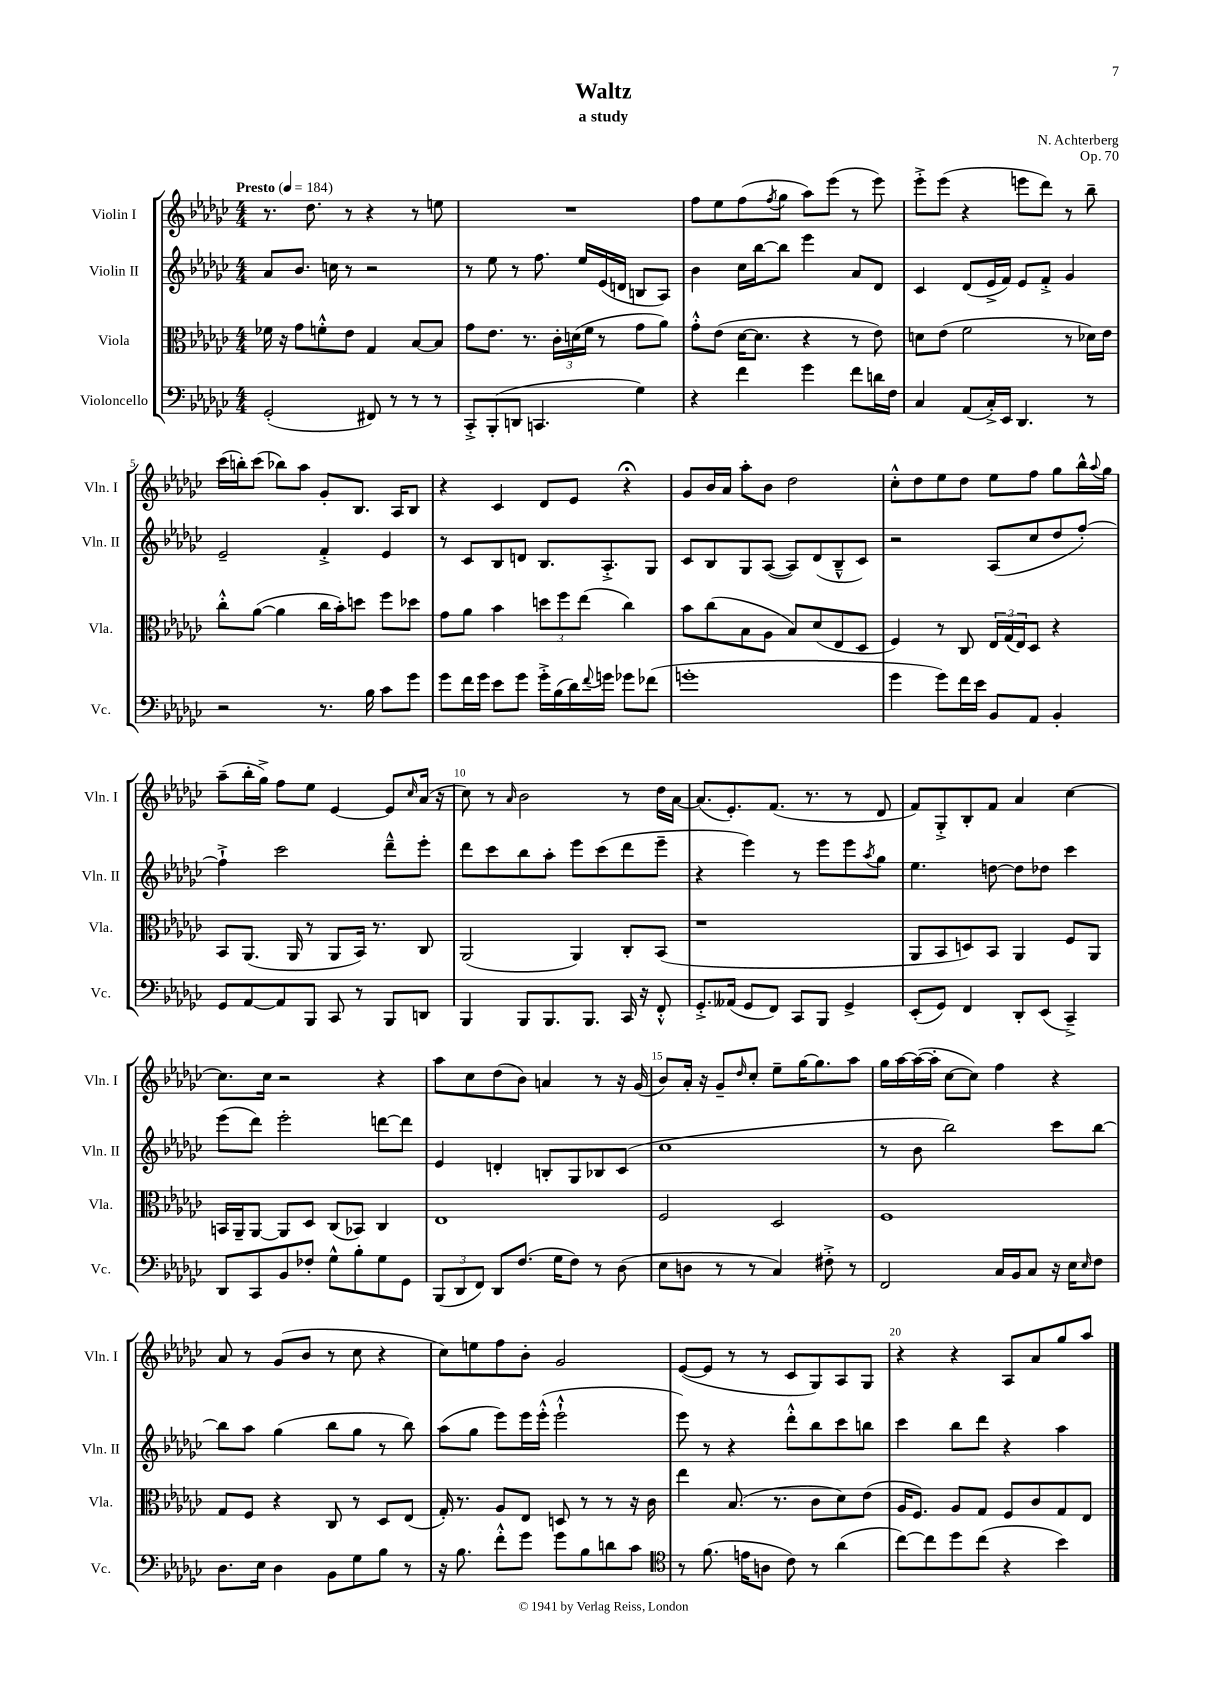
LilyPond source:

\header { title = "Waltz" composer = "N. Achterberg" subtitle = "a study" opus = "Op. 70" }
<<
\new StaffGroup <<
\new Staff = "s0" \with { instrumentName = "Violin I" shortInstrumentName = "Vln. I" } {
    \clef treble \key ges \major \numericTimeSignature \time 4/4 \tempo "Presto" 4 = 184
    r8. des''8. r8 r4 r8 e''8 |
    R1 |
    f''8 ees''8 f''8( \acciaccatura { f''8 } ges''8 aes''8) ees'''8( r8 ees'''8) |
    ees'''8-.-> ees'''8( r4 e'''8 des'''8) r8 bes''8-- |
    ces'''16( b''16-.) ces'''8( bes''8) aes''8 ges'8-. bes8. aes16 bes8 |
    r4 ces'4 des'8 ees'8 r4\fermata |
    ges'8 bes'16 aes'16 aes''8-. bes'8 des''2 |
    ces''8-.-^ des''8 ees''8 des''8 ees''8 f''8 ges''8 bes''16-^ \appoggiatura { aes''8 } ges''16 |
    aes''8--( bes''16-. ges''16->) f''8 ees''8 ees'4~ ees'8 \grace { ces''16 } aes'16( r16 |
    ces''8) r8 \grace { aes'16 } bes'2 r8 des''16 aes'16~ |
    aes'8.( ees'8.-.) f'8.( r8. r8 des'8 |
    f'8) ges8-.-> bes8-. f'8 aes'4 ces''4~ |
    ces''8. ces''16 r2 r4 |
    aes''8 ces''8 des''8( bes'8) a'4 r8 r16 ges'16( |
    bes'8) aes'16-. r16 ges'8-- \grace { des''16 } ces''8-. ees''8-- ges''16~ ges''8. aes''8 |
    ges''16 aes''16~ aes''16~( aes''16-. ces''8~ ces''8) f''4 r4 |
    aes'8 r8 ges'8( bes'8 r8 ces''8 r4 |
    ces''8) e''8 f''8 bes'8-. ges'2 |
    ees'8~( ees'8 r8 r8 ces'8 ges8) aes8 ges8 |
    r4 r4 aes8 aes'8 ges''8 aes''8 \bar "|." |
}
\new Staff = "s1" \with { instrumentName = "Violin II" shortInstrumentName = "Vln. II" } {
    \clef treble \key ges \major \numericTimeSignature \time 4/4
    aes'8 bes'8. c''16 r8 r2 |
    r8 ees''8 r8 f''8. ees''16 ees'16( d'16 b8 aes8) |
    bes'4 ces''16 bes''16~ bes''8 ees'''4 aes'8 des'8 |
    ces'4 des'8( ees'16-> f'16) ees'8 f'8-.-> ges'4 |
    ees'2-- f'4-.-> ees'4 |
    r8 ces'8 bes8 d'8 bes8. aes8.-.-> ges8 |
    ces'8 bes8 ges8 aes8~( aes8) des'8( bes8---^ ces'8) |
    r2 aes8( ces''8 des''8 f''8~-.) |
    f''4-!-> ces'''2 des'''8---^ ees'''8-. |
    des'''8 ces'''8 bes''8 aes''8-. ees'''8 ces'''8( des'''8 ees'''8-- |
    r4 ees'''4) r8 ees'''8 ees'''8 \acciaccatura { aes''8 } ges''8 |
    ees''4. d''8~ d''8 des''8 ces'''4 |
    ees'''8( des'''8) ees'''2-. d'''8~ d'''8 |
    ees'4 d'4-. b8-. ges8 bes8 ces'8( |
    ces''1 |
    r8 bes'8 bes''2) ces'''8 bes''8~ |
    bes''8 aes''8 ges''4( bes''8 ges''8 r8 bes''8) |
    aes''8( ges''8 ees'''8) ees'''16 ees'''16-.-^( ees'''2-!-^ |
    ees'''8) r8 r4 des'''8-.-^ bes''8 ces'''8 b''8 |
    ces'''4 bes''8 des'''8 r4 aes''4 \bar "|." |
}
\new Staff = "s2" \with { instrumentName = "Viola" shortInstrumentName = "Vla." } {
    \clef alto \key ges \major \numericTimeSignature \time 4/4
    fes'16 r16 ges'8 f'8-.-^ ees'8 ges4 bes8~ bes8 |
    ges'8 ees'8. r8. \tuplet 3/2 { ces'16-. d'16( f'16 } r8 ges'8 aes'8) |
    ges'8-.-^ ees'8( des'16~ des'8. r4 r8 ees'8) |
    d'8 ees'8( f'2 r8 des'16) ees'16 |
    ces''8-.-^ aes'8~( aes'4 ces''16 bes'16-.) d''8 f''8 des''8 |
    ges'8 aes'8 bes'4 \tuplet 3/2 { d''8 f''8 ees''8( } ces''4) |
    bes'8 ces''8( bes8 aes8 bes8) des'8( ees8 des8 |
    f4) r8 ces8 \tuplet 3/2 { ees16 ges16( ees16) } des8 r4 |
    bes,8 aes,8.( aes,16 r8 aes,8 bes,16) r8. ces8 |
    aes,2( aes,4) ces8-. bes,8( |
    r1 |
    aes,8 bes,8 d8) bes,8 aes,4 f8 aes,8 |
    b,16 aes,16-- aes,8~ aes,8 des8 ces8( bes,8) ces4 |
    ees1 |
    f2 des2 |
    f1 |
    ges8 f8 r4 ces8 r8 des8 ees8( |
    ges16-.) r8. aes8 ees8 d8 r8 r8 r16 ces'16 |
    ees''4 bes8.( r8. ces'8 des'8) ees'8( |
    aes16 f8.) aes8 ges8 f8 ces'8 ges8 ees8 \bar "|." |
}
\new Staff = "s3" \with { instrumentName = "Violoncello" shortInstrumentName = "Vc." } {
    \clef bass \key ges \major \numericTimeSignature \time 4/4
    ges,2-.( fis,8) r8 r8 r8 |
    ces,8-.-> bes,,8-.( d,8 c,4. ges4) |
    r4 f'4 ges'4 f'8 d'16 f16 |
    ces4 aes,8( ces16-.->) ees,16 des,4. r8 |
    r2 r8. bes16 ces'8 ges'8 |
    ges'8 f'16 ges'16 ees'8 ges'8 ges'16-.-> bes16( des'16) \appoggiatura { f'8 } g'16 ges'8 fes'8( |
    g'1-. |
    ges'4 ges'8) f'16 ees'16 bes,8 aes,8 bes,4-. |
    ges,8 aes,8~ aes,8 bes,,8 ces,8 r8 bes,,8 d,8 |
    bes,,4 bes,,8 bes,,8. bes,,8. ces,16 r16 f,8-.-^ |
    ges,8.-.-> aeses,16( ges,8 f,8) ces,8 bes,,8 ges,4-> |
    ees,8-.( ges,8) f,4 des,8-. ees,8( ces,4--->) |
    des,8 ces,8 bes,8 fes8-. ges8-^ bes8-. ges8 ges,8 |
    \tuplet 3/2 { bes,,8( des,8 f,8) } des,8 f8.( ges16 f8) r8 des8( |
    ees8 d8 r8 r8 ces4) fis8-.-> r8 |
    f,2 ces16 bes,16 ces8 r16 ees16 \grace { ees16 } f8 |
    des8. ees16 des4 bes,8 ges8 bes8 r8 |
    r16 bes8. f'8-.-^ ges'8 ges'8 bes8 d'8 ces'8 |
    \clef tenor r8 f'8.( e'16 a8 ces'8) r8 aes'4( |
    ces''8~) ces''8 des''8 ces''8( r4 bes'4) \bar "|." |
}
>>
>>
\layout { \context { \Score \override BarNumber.break-visibility = ##(#f #t #t) barNumberVisibility = #(every-nth-bar-number-visible 5) } }
